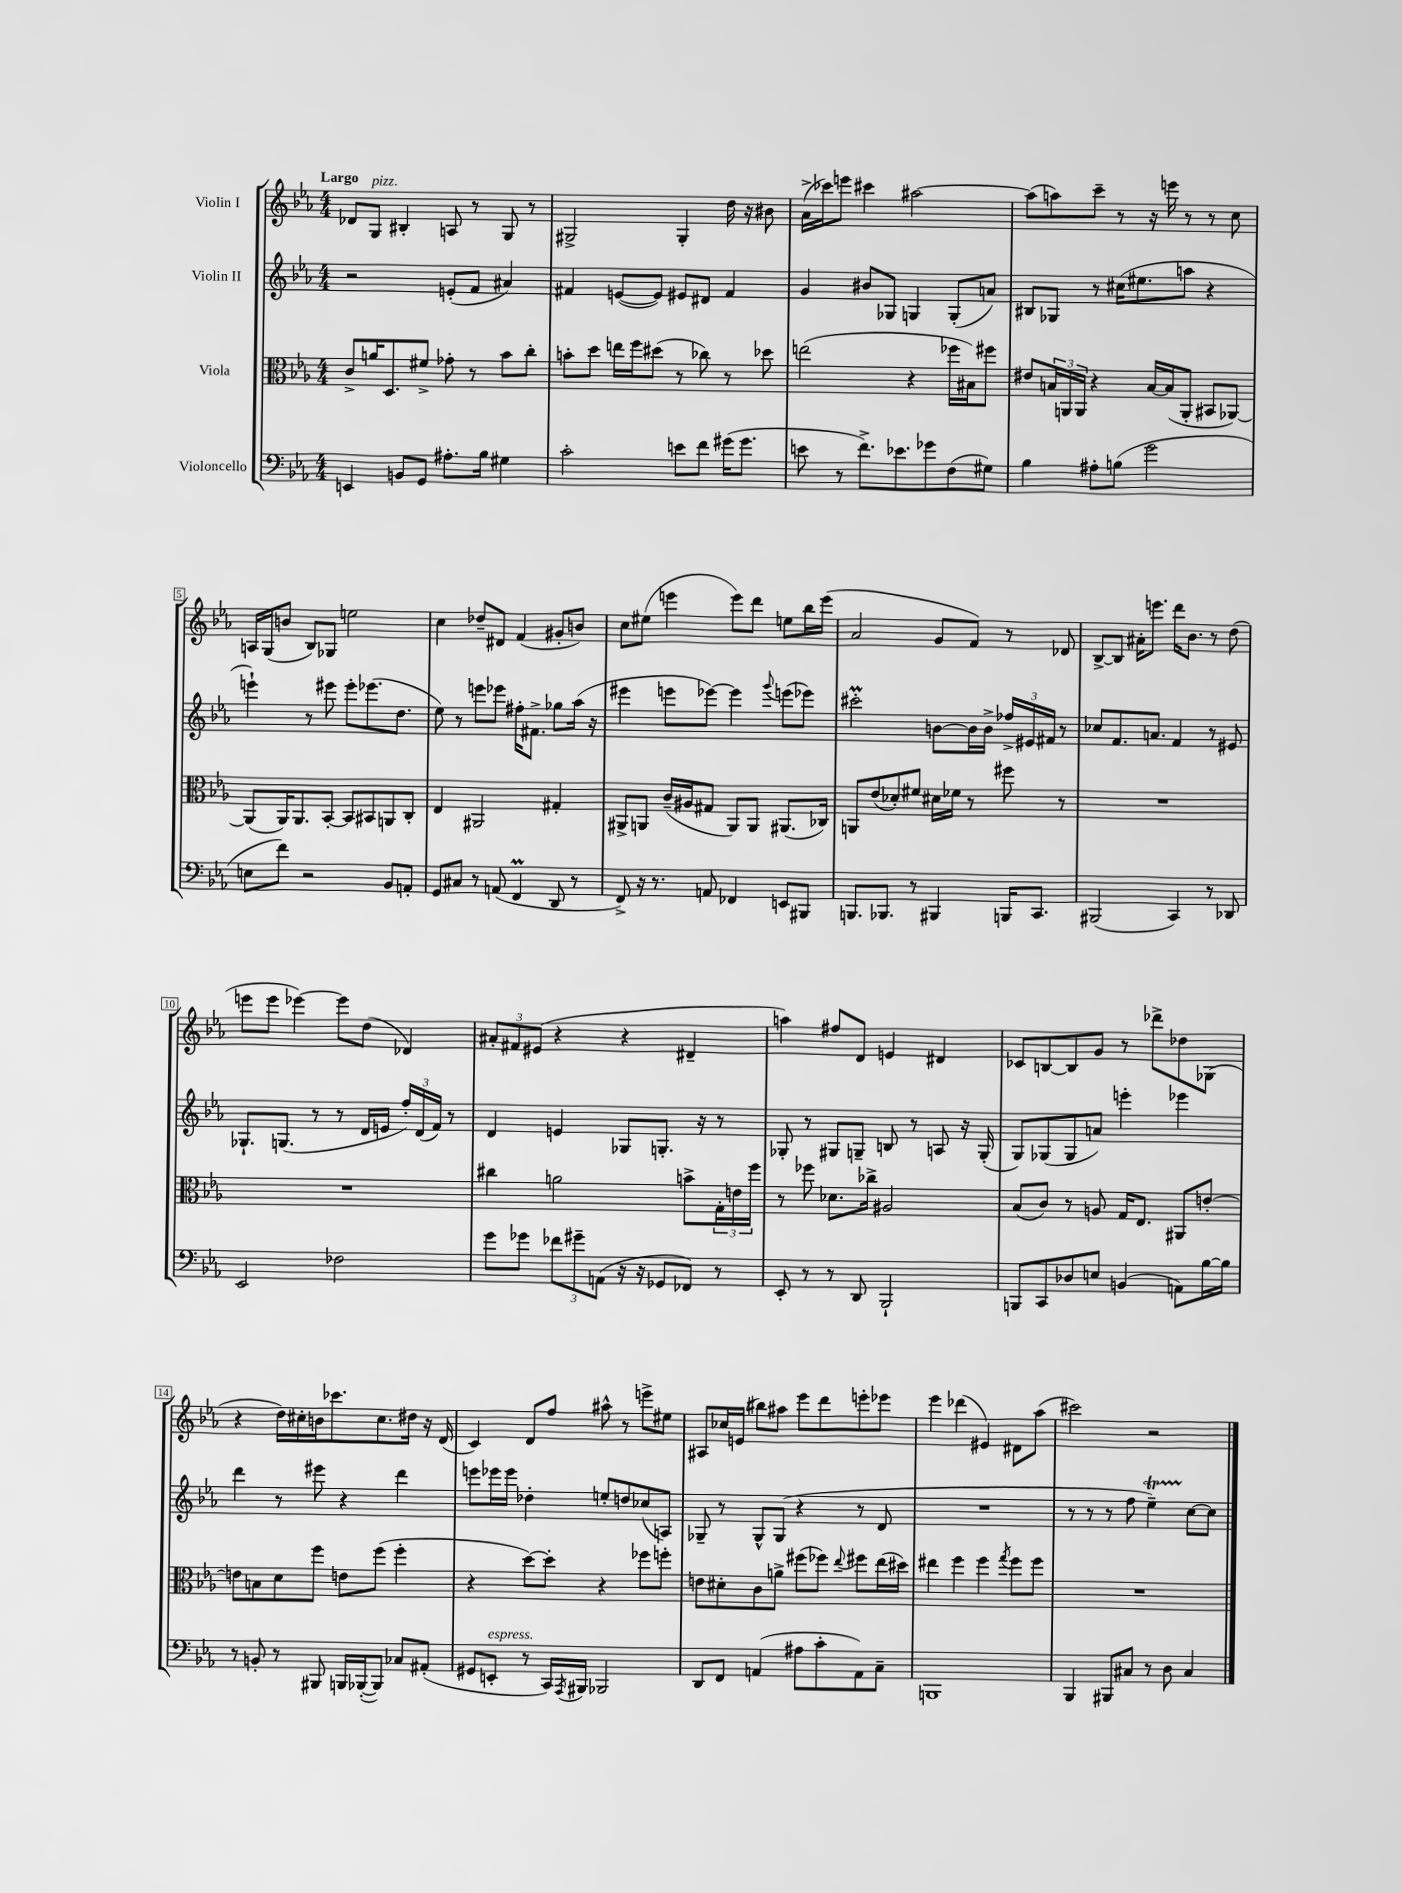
<<
\new StaffGroup <<
\new Staff = "s0" \with { instrumentName = "Violin I" } {
    \clef treble \key ees \major \numericTimeSignature \time 4/4 \tempo "Largo"
    des'8 g8^\markup { \italic "pizz." } bis4-. a8 r8 g8 r8 |
    gis2-> gis4-. d''16 r16 bis'8 |
    aes'16->( ces'''16) e'''8 cis'''4 ais''2~ |
    ais''8( a''8) c'''8-- r8 r16 e'''16 r8 r8 c''8 |
    a16 g16( b'8 bes8) ges8 e''2 |
    c''4 des''8-- dis'8 f'4( gis'8-. b'8) |
    c''8 eis''8( e'''4 e'''8) d'''8 e''8 bes''16 e'''16( |
    aes'2 g'8 f'8) r8 des'8 |
    bes8~-> bes8 ais'16-. e'''8. d'''16 bes'8. r8 d''8( |
    e'''8 e'''8 ees'''4~) ees'''8 d''8( des'4) |
    \tuplet 3/2 { ais'8-. fis'8 eis'8( } r4 r4 dis'4-- |
    a''4) fis''8 d'8 e'4 dis'4 |
    ces'8 b8~ b8 g'8 r8 des'''8-> des''8 ges8( |
    r4 d''16) cis''16-. b'16 ces'''8. cis''8. dis''16 r16 d'16( |
    c'4) d'8 f''8 ais''8-^ r8 e'''8-> eis''8 |
    ais8 ces''16 e'16( bis''8) ais''8 ees'''8 d'''8 e'''8-. ees'''8 |
    ees'''4 des'''4( eis'4) dis'8 aes''8( |
    cis'''2) r2 \bar "|." |
}
\new Staff = "s1" \with { instrumentName = "Violin II" } {
    \clef treble \key ees \major \numericTimeSignature \time 4/4
    r2 e'8-.( f'8 ais'4) |
    fis'4 e'8~( e'8) eis'8 dis'8 fis'4 |
    g'4 bis'8 ges8 g4 g8-.( a'8) |
    bis8 ges8 r8 cis''16( eis''8. a''8 r4 |
    e'''4-!) r8 eis'''8 eis'''8-. ees'''8.( d''8. |
    ees''8) r8 e'''8 ees'''8 fis''16-. fis'8.-> ges''8 aes''16( r16 |
    eis'''4 e'''8 ees'''8~) ees'''4 \appoggiatura { g'''8 } e'''8( ees'''8) |
    cis'''2-.\prall b'8~ b'16 b'16-> \tuplet 3/2 { fes''16-> eis'16 fis'16 } r8 |
    ces''8 f'8. a'8. f'4 r8 eis'8 |
    ges8.-! g8.( r8 r8 d'16 e'16 \tuplet 3/2 { f''16-.) d'16( f'16) } r8 |
    d'4 e'4 ges8 g8.-. r16 r8 |
    ges8-. r8 gis8 g8-- b8 r8 a8 r16 g16-.( |
    g8) ges8( ges8 a'8) e'''4-. ees'''4 |
    d'''4 r8 eis'''8 r4 d'''4 |
    e'''8 ees'''16 ees'''16 des''4-. e''8-. d''8 ces''8( a8) |
    ges8-- r8 ges8-^ ges8( r4 r8 d'8 |
    R1 |
    r8 r8 r8 f''8 ees''4--\startTrillSpan) c''8~\stopTrillSpan c''8 \bar "|." |
}
\new Staff = "s2" \with { instrumentName = "Viola" } {
    \clef alto \key ees \major \numericTimeSignature \time 4/4
    c'8-> a'16 d8. fis'8-> ges'8-. r8 bes'8 c''8-. |
    b'8-. d''8 e''16 f''16 dis''8( r8 ces''8) r8 des''8 |
    e''2( r4 fes''16 bis16) fis''8 |
    eis'8 \tuplet 3/2 { b16 a,16 a,16 } r4 b16~ b16( a,8-. bis,8 aes,8~) |
    aes,8( aes,16) aes,8. bes,8~-. bes,8 bis,8 a,8 c8-. |
    ees4 ais,2 gis4-. |
    ais,8-> a,8 c'16--( ais16 gis8 a,8) a,8 ais,8.( ces16) |
    a,8 ees'8( des'8-.) fis'8 dis'16 fes'16 r8 fis''8 r8 |
    R1 |
    R1 |
    cis''4 a'2 b'8-> \tuplet 3/2 { g16-. e'16 f''16 } |
    r8 fes''8 des'8. ces''16-> ais2 |
    bes8( c'8) r8 a8 g16 ees8. ais,8 e'8~-. |
    e'8 b8 d'8 f''8 e'8 f''8( f''4-. |
    r4 d''8~) d''8-. r4 fes''8 f''8-. |
    e'8 dis'8-. c'8 a'8-> fis''8( fes''8) \appoggiatura { ees''8 } fis''8 ees''16( dis''16) |
    eis''4 f''4 f''4 \acciaccatura { g''8 } f''8 f''8 |
    R1 \bar "|." |
}
\new Staff = "s3" \with { instrumentName = "Violoncello" } {
    \clef bass \key ees \major \numericTimeSignature \time 4/4
    e,4 b,8 g,8 ais8.-. bes16 gis4 |
    c'2-. e'8 f'8 gis'16( gis'8. |
    e'8 r8 f'8.->) ees'8. ges'8 f8( gis8) |
    bes4 ais8-. b8( g'2 |
    e8 f'8) r2 bes,8 a,8-. |
    g,8 cis8 r8 a,8( f,4\prall d,8 r8 |
    f,8->) r16 r8. a,8 fes,4 e,8 bis,,8 |
    b,,8. bes,,8. r8 bis,,4 b,,16 c,8. |
    bis,,2( c,4) r8 des,8 |
    ees,2 fes2 |
    g'8 ges'8 \tuplet 3/2 { fes'8 gis'8-- a,8( } r16 r16 ges,8 fes,8) r8 |
    ees,8-. r8 r8 d,8 bes,,2-! |
    b,,8 c,8 des8 e8 b,4( a,8) bes16~ bes16 |
    r8 b,8-. r8 bis,,8 b,,16 bes,,16~-.( bes,,8) ces8 ais,8-.( |
    gis,8 e,8-.^\markup { \italic "espress." } r8 c,16) \acciaccatura { aes,,8 } bis,,16 bes,,2 |
    d,8 f,8 a,4( ais8 c'8-. a,8) c8-- |
    b,,1 |
    bes,,4 bis,,8 cis8 r8 d8 cis4 \bar "|." |
}
>>
>>
\layout { \context { \Score \override BarNumber.stencil = #(make-stencil-boxer 0.1 0.3 ly:text-interface::print) } }
